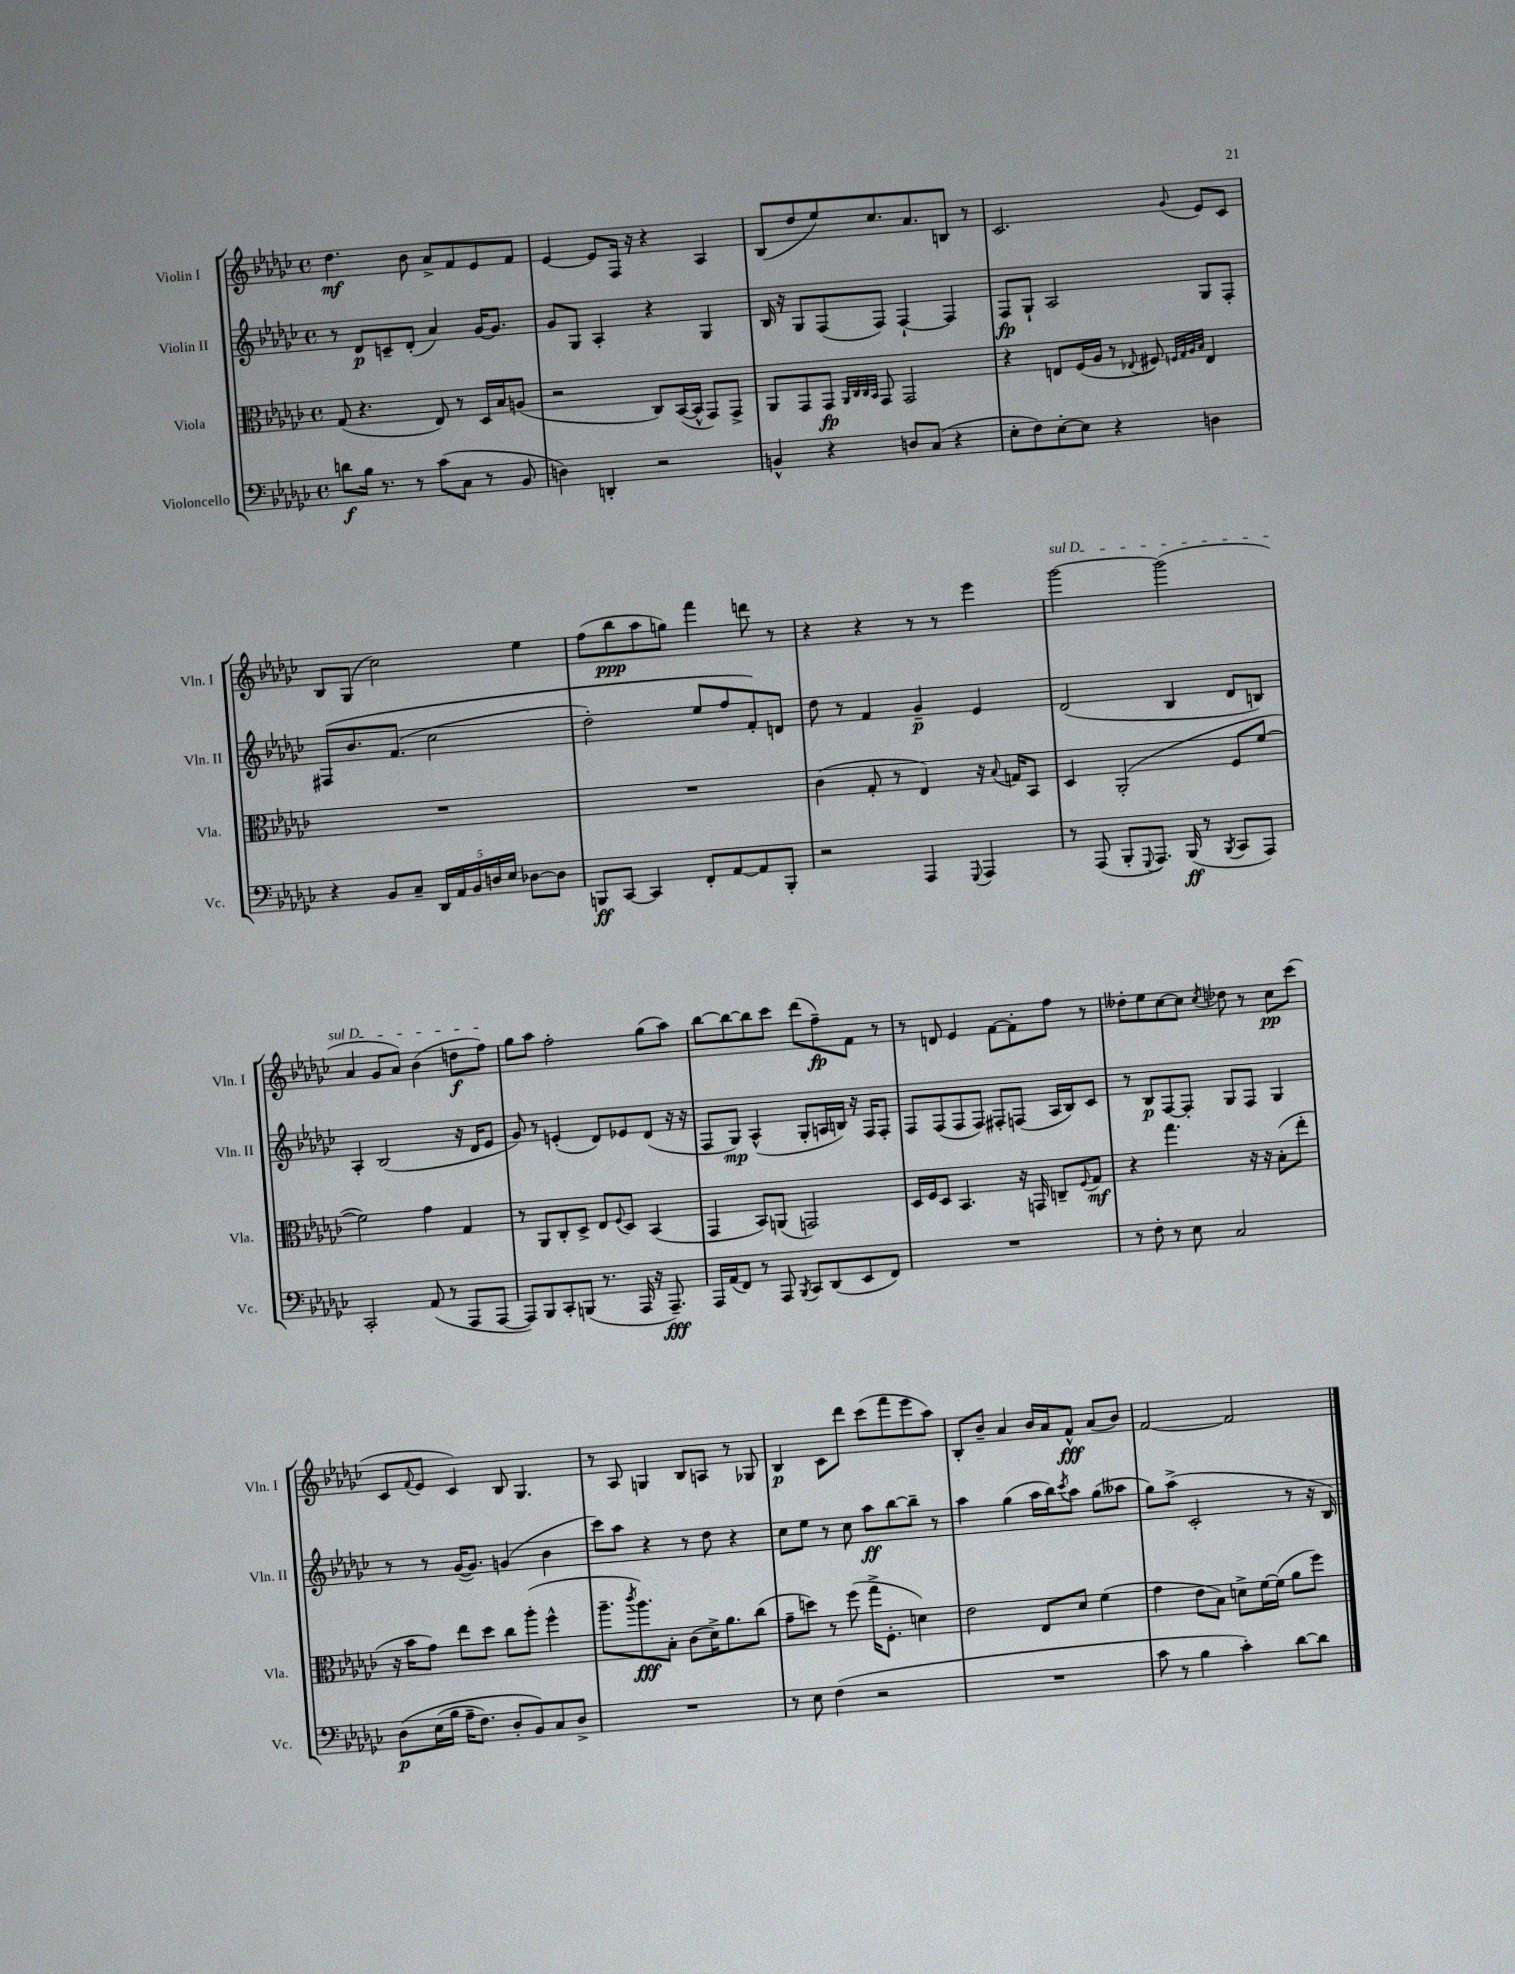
<<
\new StaffGroup <<
\new Staff = "s0" \with { instrumentName = "Violin I" shortInstrumentName = "Vln. I" } {
    \clef treble \key ges \major \defaultTimeSignature \time 4/4
    des''4.\mf bes'8 aes'8-> f'8 ees'8 f'8 |
    ees'4~ ees'8 f16 r16 r4 aes4 |
    bes8( des''8 ees''8) ces''8. aes'8. b8 r8 |
    ces'2. \appoggiatura { ges'8 } ees'8 ces'8 |
    bes8 ges8( ces''2) ees''4 |
    f''8( bes''8\ppp aes''8 g''8) f'''4 d'''8 r8 |
    r4 r4 r8 r8 ees'''4 |
    \once \override TextSpanner.bound-details.left.text = \markup { \italic "sul D" } ges'''2~\startTextSpan ges'''2( |
    aes'4 ges'8 aes'8) bes'4( d''8\f f''8\stopTextSpan) |
    ges''8 aes''8 f''2-. ges''8( aes''8) |
    bes''8~ bes''8~ bes''8 ces'''8 des'''8( f''8--\fp) f'8 r8 |
    r8 d'8 ees'4 f'8~ f'8-. f''8 r8 |
    deses''8-. ees''8 ces''8~ ces''8 \acciaccatura { ces''8 } des''8 r8 ces''8\pp ces'''8( |
    ces'8 \appoggiatura { f'8 } ees'8 ces'4) bes8 ges4. |
    r8 aes8 g4 bes8 a8 r8 ges8 |
    bes4\p ces'8 des'''8 ces'''8( f'''8 ees'''8 aes''8) |
    bes8-. bes'8-- aes'4 bes'16 aes'16 f'8-^\fff aes'8( bes'8) |
    f'2~ f'2 \bar "|." |
}
\new Staff = "s1" \with { instrumentName = "Violin II" shortInstrumentName = "Vln. II" } {
    \clef treble \key ges \major \defaultTimeSignature \time 4/4
    r8 des'8\p c'8-- des'8-.( aes'4) ges'16~ ges'8. |
    ges'8 ges8 aes4-. r4 ges4 |
    bes16 r16 ges8 f8( f8) f4~-! f4 |
    f8\fp ges8-! aes2 ges8 f8-. |
    fis8\( bes'8. f'8.( ces''2 |
    des''2-.) ees''8 f''8 f'8-.\) d'8 |
    des''8 r8 f'4 ges'4--\p ees'4 |
    des'2( bes4 des'8 b8) |
    aes4-. bes2( r16 des'16 ees'8 |
    ges'8) r8 e'4-.( des'8) ees'8 des'8( r16 r16 |
    f8 ges8\mp) aes4-^( ges8-. a16 b16) r16 f16 f8-. |
    f8 f8( f8 f8) fis8-. f8( aes16 bes16) ces'8 |
    r8 bes8\p f8~ f8-. ges8 f8 ges4 |
    r8 r8 ges'16~( ges'8.) g'4( bes'4 |
    ces'''8) aes''8 r4 r8 des''8 r4 |
    ces''8 ees''8 r8 ces''8 aes''8\ff bes''8~ bes''8-- r8 |
    aes''4 ges''4( aes''16 bes''16) \acciaccatura { ces'''8 } aes''8 ges''8( aeses''8 |
    ges''8) aes''8->( ces'2-. r8 r16 bes16) \bar "|." |
}
\new Staff = "s2" \with { instrumentName = "Viola" shortInstrumentName = "Vla." } {
    \clef alto \key ges \major \defaultTimeSignature \time 4/4
    ges8( r4. ees8) r8 des16 bes16 a8( |
    r2 ces8) bes,16~( bes,16-^ ges,8) ges,8-> |
    aes,8 ges,8 ges,8\fp \grace { aes,32 ces32 ces32 bes,32 } ges,8 ges,2 |
    r4 e8 f16( aes16 r8 \appoggiatura { ees8 } fis8) \grace { f32 ges32 aes32 bes32 } ees4 |
    R1 |
    R1 |
    ces'4( ges8-. r8 ees4) r16 \appoggiatura { bes8 } g16 bes,8 |
    des4 aes,2-.( f8 f'8~ |
    f'2) ges'4 ges4 |
    r8 aes,8 ces8-. des8-> ees8 \appoggiatura { f8 } des8 bes,4( |
    ges,4 bes,8) a,8( g,2) |
    des16 f16 des8 bes,4. r16 g,16 c8-- \appoggiatura { f8 } ges8\mf |
    r4 ges''4. r16 r16 bes8-.( ees''8-. |
    r16 bes'16 ges'8) ees''8 des''8 ces''8 aes''8-.( f''4-^ |
    aes''8.-- \acciaccatura { ces'''8 } aes''8.\fff) bes8-. ces'8( des'16->) aes'8. ces''8( |
    ges'8-- d''8) r8 f''8( ges''16-> f8.-. d'4) |
    ees'2 ees8 des'8 f'4( |
    ges'4 ees'8 bes8) d'8-> f'16~ f'16( aes'8 f''8) \bar "|." |
}
\new Staff = "s3" \with { instrumentName = "Violoncello" shortInstrumentName = "Vc." } {
    \clef bass \key ges \major \defaultTimeSignature \time 4/4
    d'8\f bes16 r8. r8 ces'8( ces8 r8 bes,8 |
    d4) d,4-. r2 |
    b,4-^ r4 d8 ces8( r4 |
    ees8-. f8) ees8~-. ees8 r4 d4 |
    r4 bes,8 ces8-- \tuplet 5/4 { des,16 aes,16 bes,16 d16 ees16 } des8~ des8 |
    b,,8\ff ces,8~ ces,4 f,8-. aes,8~ aes,8 b,,8-. |
    r2 aes,,4 \appoggiatura { ges,,8 } aes,,4 |
    r8 aes,,8( bes,,8-. \appoggiatura { ges,,8 } aes,,8.) bes,,16\ff( r8 \acciaccatura { bes,,8 } ces,8 aes,,8) |
    ces,2-. aes,8( r8 aes,,8 aes,,8~ |
    aes,,8) bes,,8 ces,8-. b,,8( r8. aes,,16 r16 aes,,8.--\fff) |
    aes,,16 aes,16( f,8) r8 aes,,8 \acciaccatura { bes,,8 } ces,8 des,8( ees,8 f,8) |
    R1 |
    r8 f8-. r8 ees8 ces2 |
    des8\p\( ees16( bes16 aes16-- f8.) des8-. bes,8\) ces8 des8-> |
    R1 |
    r8 ees8 f4( r2 |
    R1 |
    ces'8 r8 bes4 ces'4-.) des'8~ des'8 \bar "|." |
}
>>
>>
\layout { \context { \Score \remove "Bar_number_engraver" } }
